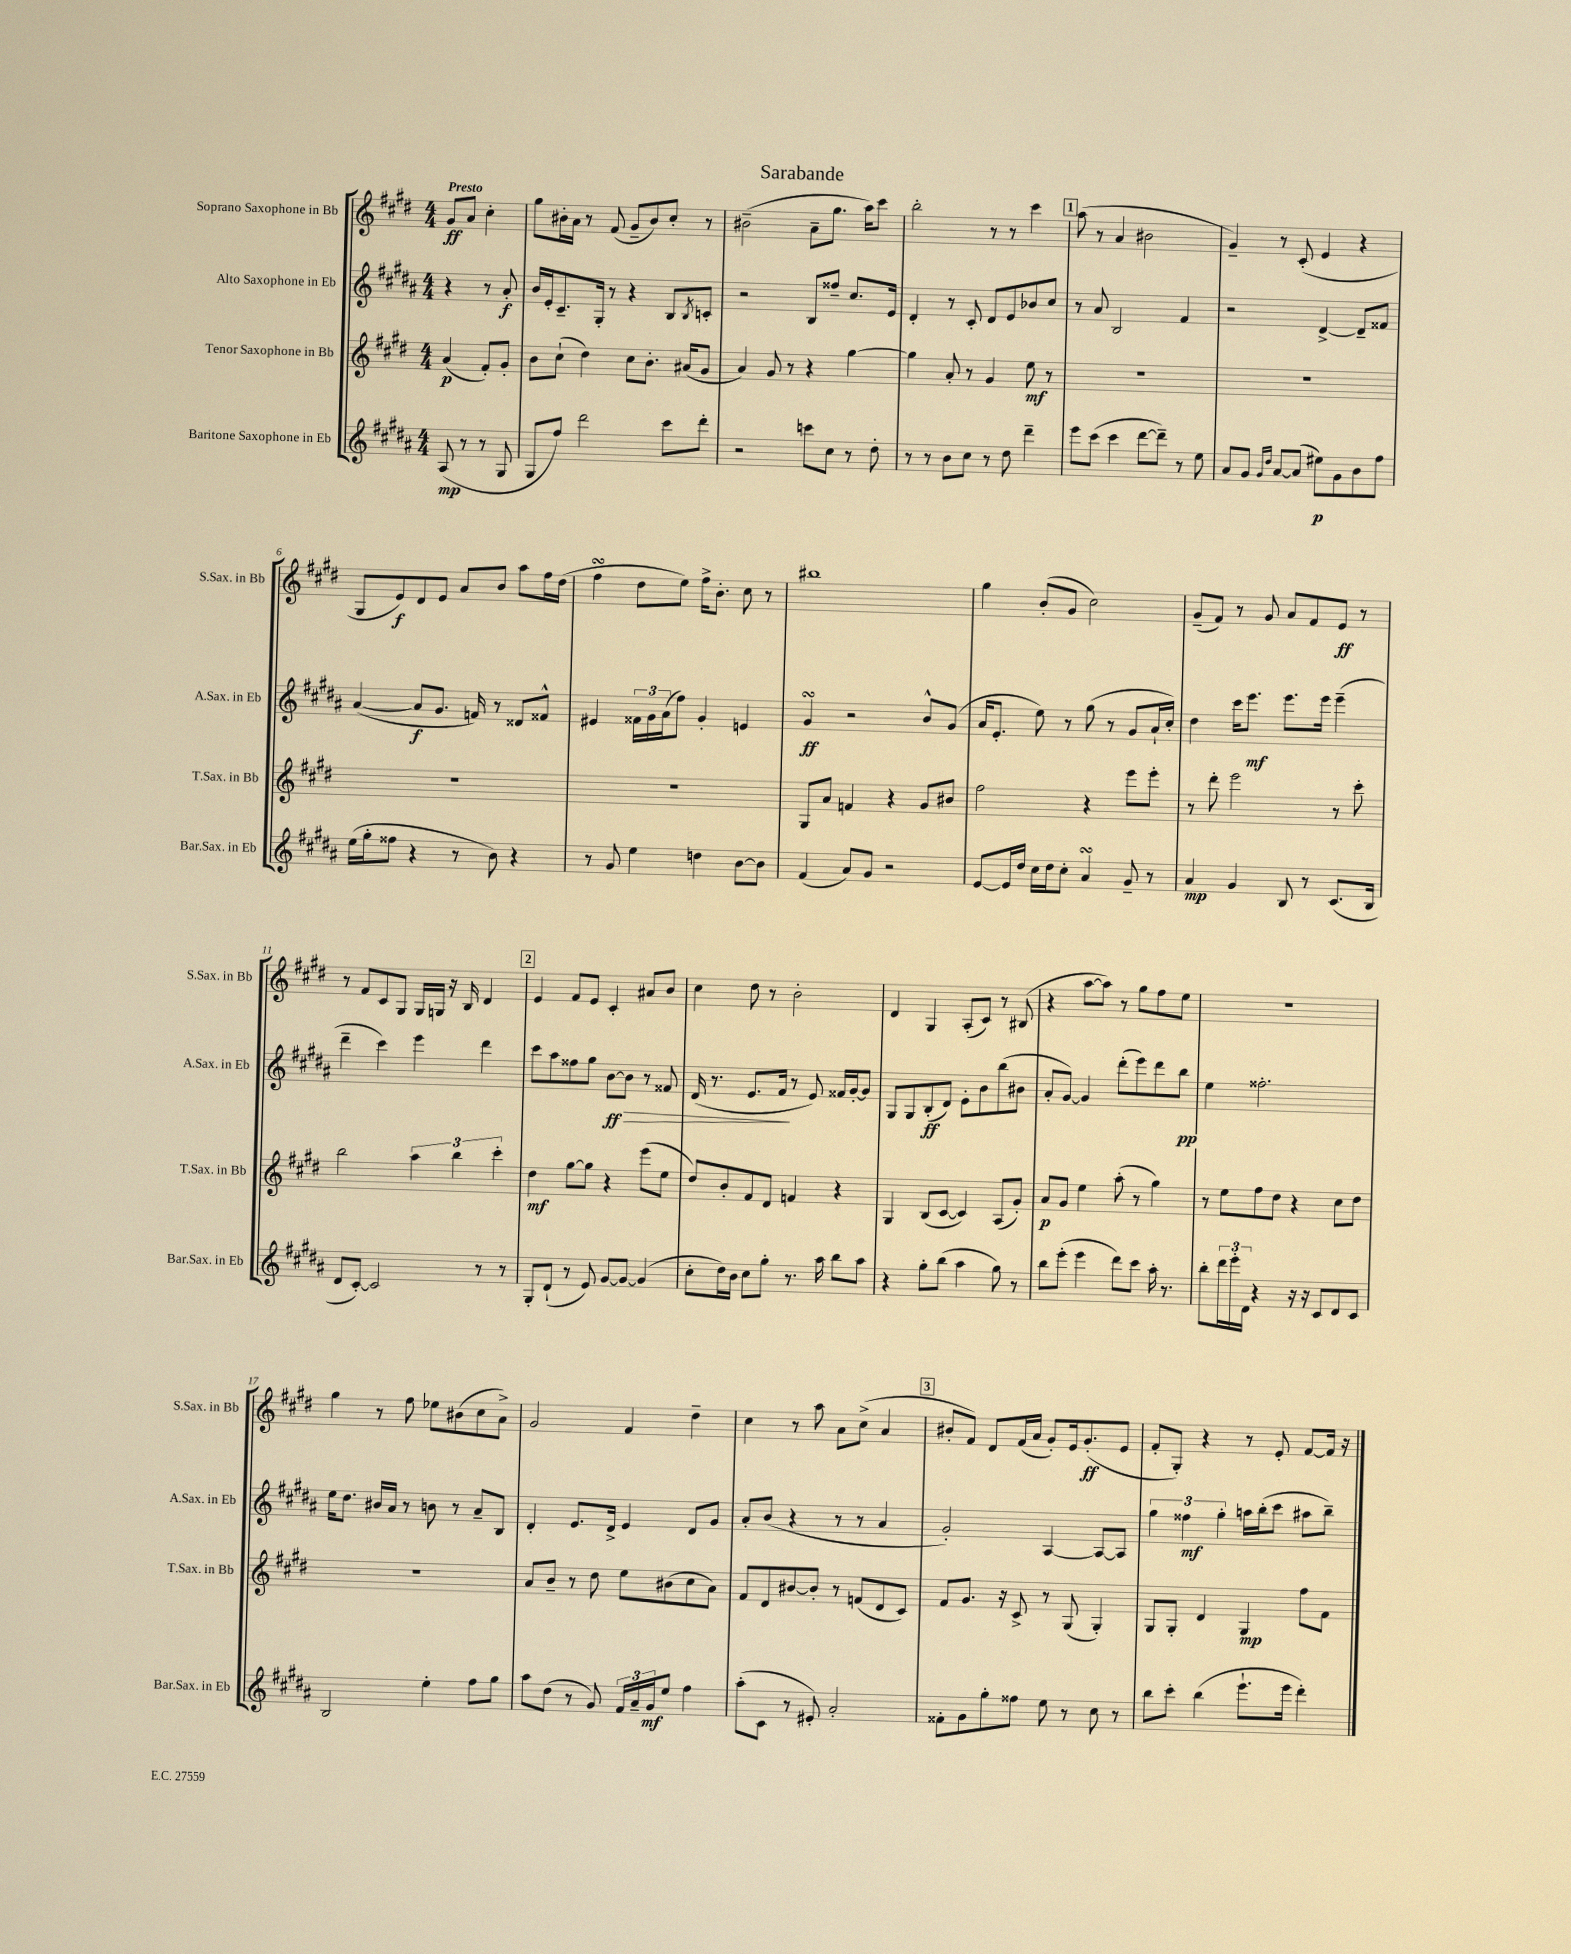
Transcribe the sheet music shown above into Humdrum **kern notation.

**kern	**dynam	**kern	**dynam	**kern	**dynam	**kern	**dynam
*part4	*part4	*part3	*part3	*part2	*part2	*part1	*part1
*staff4	*staff4	*staff3	*staff3	*staff2	*staff2	*staff1	*staff1
*I"Baritone Saxophone in Eb	*	*I"Tenor Saxophone in Bb	*	*I"Alto Saxophone in Eb	*	*I"Soprano Saxophone in Bb	*
*I'Bar.Sax. in Eb	*	*I'T.Sax. in Bb	*	*I'A.Sax. in Eb	*	*I'S.Sax. in Bb	*
*clefG2	*	*clefG2	*	*clefG2	*	*clefG2	*
*k[f#c#g#d#a#]	*	*k[f#c#g#d#]	*	*k[f#c#g#d#a#]	*	*k[f#c#g#d#]	*
*M4/4	*	*M4/4	*	*M4/4	*	*M4/4	*
=	=	=	=	=	=	=	=
!	!	!	!	!	!	!LO:TX:a:B:t=Presto	!
(8A#/	mp	(4a/	p	4r	.	8g#/L	ff
8r	.	.	.	.	.	8a/J	.
8r	.	8f#'/L)	.	8r	.	4cc#'\	.
8G#/	.	8g#'/J	.	8a#'/	f	.	.
=1	=1	=1	=1	=1	=1	=1	=1
8G#/L	.	8b\L	.	16b/LL	.	8gg#\L	.
.	.	.	.	16e'/J	.	.	.
8ff#/J)	.	(8cc#`\J	.	8.c#~/	.	16b#X'\L	.
.	.	.	.	.	.	16a\JJ	.
2ddd#\	.	4dd#\)	.	.	.	8r	.
.	.	.	.	16G#'/Jk	.	.	.
.	.	.	.	8r	.	(8f#/	.
.	.	8cc#\L	.	4r	.	8g#~/L	.
.	.	8.b'\J	.	.	.	8b#/)	.
8ccc#\L	.	.	.	8B/L	.	8cc#'/J	.
.	.	(16a#X/KL	.	.	.	.	.
.	.	.	.	8qB/	.	.	.
8ddd#'\J	.	8g#/J	.	8cn'/J	.	8r	.
=2	=2	=2	=2	=2	=2	=2	=2
2r	.	4a/)	.	2r	.	(2b#X~\	.
.	.	8g#/	.	.	.	.	.
.	.	8r	.	.	.	.	.
8cccn\L	.	4r	.	8B/L	.	8a~\L	.
8cc#\J	.	.	.	8ff##X~/J	.	8.gg#\J	.
8r	.	[4gg#\	.	8.cc#/L	.	.	.
.	.	.	.	.	.	16aa\KL)	.
8dd#'\	.	.	.	.	.	8ccc#\J	.
.	.	.	.	16e/Jk	.	.	.
=3	=3	=3	=3	=3	=3	=3	=3
8r	.	4gg#\]	.	4d#'/	.	2bb'\	.
8r	.	.	.	.	.	.	.
8b\L	.	8a'/	.	8r	.	.	.
8cc#\J	.	8r	.	8c#'/	.	.	.
8r	.	4g#/	.	8d#/L	.	8r	.
8dd#\	.	.	.	8e/	.	8r	.
4ddd#~\	.	8ee\	mf	8b-X/	.	4ccc#\	.
.	.	8r	.	8cc#/J	.	.	.
!!LO:REH:place=s1:t=1
=4	=4	=4	=4	=4	=4	=4	=4
8eee\L	.	1r	.	8r	.	(8aa\	.
(8ccc#\J	.	.	.	8a#/	.	8r	.
4ccc#\	.	.	.	2B/	.	4a/	.
[8ddd#\L	.	.	.	.	.	2b#X\	.
8ddd#~\J])	.	.	.	.	.	.	.
8r	.	.	.	4f#/	.	.	.
8ee\	.	.	.	.	.	.	.
=5	=5	=5	=5	=5	=5	=5	=5
8a#/L	.	1r	.	2r	.	4g#~/)	.
8g#/J	.	.	.	.	.	.	.
16qqg#/LL	.	.	.	.	.	.	.
16qqdd#/JJ	.	.	.	.	.	.	.
[8a#/L	.	.	.	.	.	8r	.
(8a#/J]	.	.	.	.	.	(8c#'/	.
8ee#X\L)	p	.	.	[4d#^/	.	4e/	.
8g#\	.	.	.	.	.	.	.
8b\	.	.	.	8d#~/L]	.	4r	.
8ff#\J	.	.	.	8f##X/J	.	.	.
!!LO:LB:g=z
=6	=6	=6	=6	=6	=6	=6	=6
(16ee\LL	.	1r	.	([4a#/	.	8G#/L	.
16gg#'\J	.	.	.	.	.	.	.
8ff##X\J	.	.	.	.	.	8e/)	f
4r	.	.	.	8a#/L]	f	8d#/	.
.	.	.	.	8.g#/J	.	8e/J	.
8r	.	.	.	.	.	8a/L	.
.	.	.	.	16fn/)	.	.	.
8b\)	.	.	.	8r	.	8b/J	.
4r	.	.	.	8d##X/L	.	8aa\L	.
.	.	.	.	8f##X^^/J	.	16ff#\L	.
.	.	.	.	.	.	(16dd#\JJ	.
=7	=7	=7	=7	=7	=7	=7	=7
8r	.	1r	.	4e#X/	.	4ff#sSSS\	.
8g#/	.	.	.	.	.	.	.
4ee\	.	.	.	24f##X\LL	.	8dd#\L	.
.	.	.	.	24g#\	.	.	.
.	.	.	.	(24a#\J	.	.	.
.	.	.	.	8ff#\J)	.	8ee\J)	.
4ddn\	.	.	.	4g#'/	.	16ff#^\KL	.
.	.	.	.	.	.	8.b'\J	.
[8b\L	.	.	.	4en/	.	8cc#\	.
8b\J]	.	.	.	.	.	8r	.
=8	=8	=8	=8	=8	=8	=8	=8
(4f#/	.	8G#/L	.	4g#sSSS/	ff	1bb#X	.
.	.	8a/J	.	.	.	.	.
8a#/L)	.	4fn/	.	2r	.	.	.
8g#/J	.	.	.	.	.	.	.
2r	.	4r	.	.	.	.	.
.	.	8g#/L	.	8b^^/L	.	.	.
.	.	8b#X/J	.	(8g#/J	.	.	.
=9	=9	=9	=9	=9	=9	=9	=9
[8e/L	.	2ff#\	.	16a#/KL	.	4gg#\	.
.	.	.	.	8.e'/J	.	.	.
16e/L]	.	.	.	.	.	.	.
16dd#/JJ	.	.	.	.	.	.	.
16cc#\LL	.	.	.	8ee\)	.	(8b'/L	.
16dd#\J	.	.	.	.	.	.	.
8cc#'\J	.	.	.	8r	.	8g#/J	.
4a#sSsS/	.	4r	.	(8gg#\	.	2cc#\)	.
.	.	.	.	8r	.	.	.
8g#~/	.	8eee\L	.	8g#/L	.	.	.
8r	.	8eee'\J	.	16a#`/L	.	.	.
.	.	.	.	16cc#'/JJ)	.	.	.
=10	=10	=10	=10	=10	=10	=10	=10
4a#/	mp	8r	.	4dd#\	.	(8g#~/L	.
.	.	8ddd#'\	.	.	.	8f#/J)	.
4g#/	.	2eee\	.	16ccc#\KL	.	8r	.
.	.	.	.	8.eee\J	mf	.	.
.	.	.	.	.	.	8g#/	.
8B/	.	.	.	8.eee\L	.	8a/L	.
8r	.	.	.	.	.	8f#/	.
.	.	.	.	16eee\Jk	.	.	.
(8.c#/L	.	8r	.	(4eee~\	.	8e/J	ff
.	.	8ccc#'\	.	.	.	8r	.
16B/Jk	.	.	.	.	.	.	.
!!LO:LB:g=z
=11	=11	=11	=11	=11	=11	=11	=11
8d#/L	.	2bb\	.	4ddd#~\	.	8r	.
[8c#'/J)	.	.	.	.	.	8f#/L	.
2c#/]	.	.	.	4ccc#\)	.	8c#/	.
.	.	.	.	.	.	8G#/J	.
.	.	6aa\	.	4eee\	.	16G#/LL	.
.	.	.	.	.	.	16Gn/JJ	.
.	.	.	.	.	.	16r	.
.	.	6bb\	.	.	.	.	.
.	.	.	.	.	.	16B/	.
8r	.	.	.	4ddd#\	.	4d#/	.
.	.	6ccc#'\	.	.	.	.	.
8r	.	.	.	.	.	.	.
!!LO:REH:place=s1:t=2
=12	=12	=12	=12	=12	=12	=12	=12
8G#'/L	.	4dd#\	mf	8ccc#\L	.	4e/	.
(8d#`/J	.	.	.	8aa#\	.	.	.
8r	.	[8gg#\L	.	8ff##X\	.	8f#/L	.
8e/)	.	8gg#\J]	.	8gg#\J	.	8e/J	.
!	!	!	!	!	!LO:HP:b	!	!
[8g#/L	.	4r	.	[8b\L	> ff	4c#'/	.
8g#/J_	.	.	.	8b\J]	.	.	.
(4g#/]	.	(8eee\L	.	8r	.	8a#X/L	.
.	.	8ee\J	.	8f##X/	.	8b/J	.
=13	=13	=13	=13	=13	=13	=13	=13
8cc#'\L	.	8dd#/L)	.	(16d#/	.	4cc#\	.
.	.	.	.	8.r	.	.	.
16dd#\L)	.	8b'/	.	.	.	.	.
16b\JJ	.	.	.	.	.	.	.
8cc#\L	.	8f#/	.	8.e/L	.	8dd#\	.
8gg#'\J	.	8d#/J	.	.	.	8r	.
.	.	.	.	16f#/Jk	.	.	.
8.r	.	4fn/	.	8r	]	2b'\	.
.	.	.	.	8e/)	.	.	.
16aa#\	.	.	.	.	.	.	.
8bb\L	.	4r	.	16f##X/LL	.	.	.
.	.	.	.	[16g#'/J	.	.	.
8aa#\J	.	.	.	8g#/J]	.	.	.
=14	=14	=14	=14	=14	=14	=14	=14
4r	.	4G#/	.	8G#/L	.	4d#/	.
.	.	.	.	8G#/	.	.	.
8gg#'\L	.	(8B/L	.	(8B'/	ff	4G#/	.
(8bb\J	.	[8c#/J	.	8d#/J)	.	.	.
4aa#\	.	4c#/])	.	8e'\L	.	(8A'/L	.
.	.	.	.	8b\	.	8c#/J)	.
8gg#\)	.	(8A/L	.	(8bb\	.	8r	.
8r	.	8g#'/J)	.	8b#X\J	.	(8B#X/	.
=15	=15	=15	=15	=15	=15	=15	=15
8bb\L	.	8a/L	p	8a#'/L	.	4r	.
(8eee'\J	.	8g#/J	.	[8g#/J)	.	.	.
4eee\	.	4ee\	.	4g#/]	.	[8aa\L	.
.	.	.	.	.	.	8aa\J])	.
8ddd#\L)	.	(8aa'\	.	(8ddd#'\L	.	8r	.
8ccc#\J	.	8r	.	8eee\)	.	8gg#\L	.
16aa#'\	.	4gg#\)	.	8ddd#\	.	8ff#\	.
8.r	.	.	.	.	.	.	.
.	.	.	.	8bb\J	pp	8ee\J	.
=16	=16	=16	=16	=16	=16	=16	=16
8bb'\L	.	8r	.	4ee\	.	1r	.
24ddd#\L	.	8ee\L	.	.	.	.	.
24eee'\	.	.	.	.	.	.	.
24d#\JJ	.	.	.	.	.	.	.
4r	.	8ff#\	.	2.ff##X'\	.	.	.
.	.	8dd#\J	.	.	.	.	.
16r	.	4r	.	.	.	.	.
16r	.	.	.	.	.	.	.
8c#/L	.	.	.	.	.	.	.
8d#/	.	8cc#\L	.	.	.	.	.
8c#/J	.	8dd#\J	.	.	.	.	.
!!LO:LB:g=z
=17	=17	=17	=17	=17	=17	=17	=17
2B/	.	1r	.	16ee\KL	.	4gg#\	.
.	.	.	.	8.dd#\J	.	.	.
.	.	.	.	16b#X/LL	.	8r	.
.	.	.	.	16a#/JJ	.	.	.
.	.	.	.	8r	.	8ff#\	.
4ee'\	.	.	.	8bn\	.	8ee-X\L	.
.	.	.	.	8r	.	(8b#X\	.
8ff#\L	.	.	.	8a#~/L	.	8cc#\	.
8gg#\J	.	.	.	8B/J	.	8a^\J)	.
=18	=18	=18	=18	=18	=18	=18	=18
8aa#\L	.	8a/L	.	4d#'/	.	2g#/	.
(8dd#\J	.	8b~/J	.	.	.	.	.
8r	.	8r	.	8.e/L	.	.	.
8g#/)	.	8dd#\	.	.	.	.	.
.	.	.	.	16d#^/Jk	.	.	.
24f#/LL	.	8ee\L	.	4e/	.	4f#/	.
24a#~/	.	.	.	.	.	.	.
24g#/J	mf	.	.	.	.	.	.
8ee/J	.	(8b#X\	.	.	.	.	.
4ff#\	.	8cc#\	.	8d#/L	.	4dd#~\	.
.	.	8a\J)	.	8g#/J	.	.	.
=19	=19	=19	=19	=19	=19	=19	=19
(8aa#'\L	.	8f#/L	.	8a#'/L	.	4cc#\	.
8c#\J	.	8d#/	.	(8b/J	.	.	.
8r	.	[8b#X/	.	4r	.	8r	.
8e#X'/)	.	8b#'/J]	.	.	.	8aa\	.
2a#'/	.	8r	.	8r	.	8a\L	.
.	.	(8fn/L	.	8r	.	(8cc#^\J	.
.	.	8d#/	.	4a#/	.	4a/	.
.	.	8c#/J)	.	.	.	.	.
!!LO:REH:place=s1:t=3
=20	=20	=20	=20	=20	=20	=20	=20
8f##X'\L	.	8f#/L	.	2g#'/)	.	8b#X'/L	.
8g#\	.	8.g#/J	.	.	.	8f#/J)	.
8gg#'\	.	.	.	.	.	8d#/L	.
.	.	16r	.	.	.	.	.
8ff##X\J	.	8c#^/	.	.	.	(16f#/L	.
.	.	.	.	.	.	16a/JJ	.
8ee\	.	8r	.	[4A#/	.	8g#'/L)	.
8r	.	(8G#/	.	.	.	16e/k	.
.	.	.	.	.	.	(8.g#'/	ff
8cc#\	.	4G#'/)	.	8A#/L_	.	.	.
8r	.	.	.	8A#/J]	.	8e/J	.
=21	=21	=21	=21	=21	=21	=21	=21
8bb\L	.	8G#/L	.	6gg#\	.	8f#'/L	.
8ccc#'\J	.	8G#'/J	.	.	.	8G#'/J)	.
.	.	.	.	6ff##X\	mf	.	.
(4bb\	.	4d#/	.	.	.	4r	.
.	.	.	.	6gg#'\	.	.	.
8.eee`\L	.	4G#/	mp	16aan\LL	.	8r	.
.	.	.	.	(16bb'\J	.	.	.
.	.	.	.	8ccc#\J	.	8e'/	.
16eee\Jk	.	.	.	.	.	.	.
4ddd#'\)	.	8ff#\L	.	8aa#X\L	.	[8f#/L	.
.	.	8f#\J	.	8bb~\J)	.	16f#/Jk]	.
.	.	.	.	.	.	16r	.
==	==	==	==	==	==	==	==
*-	*-	*-	*-	*-	*-	*-	*-
